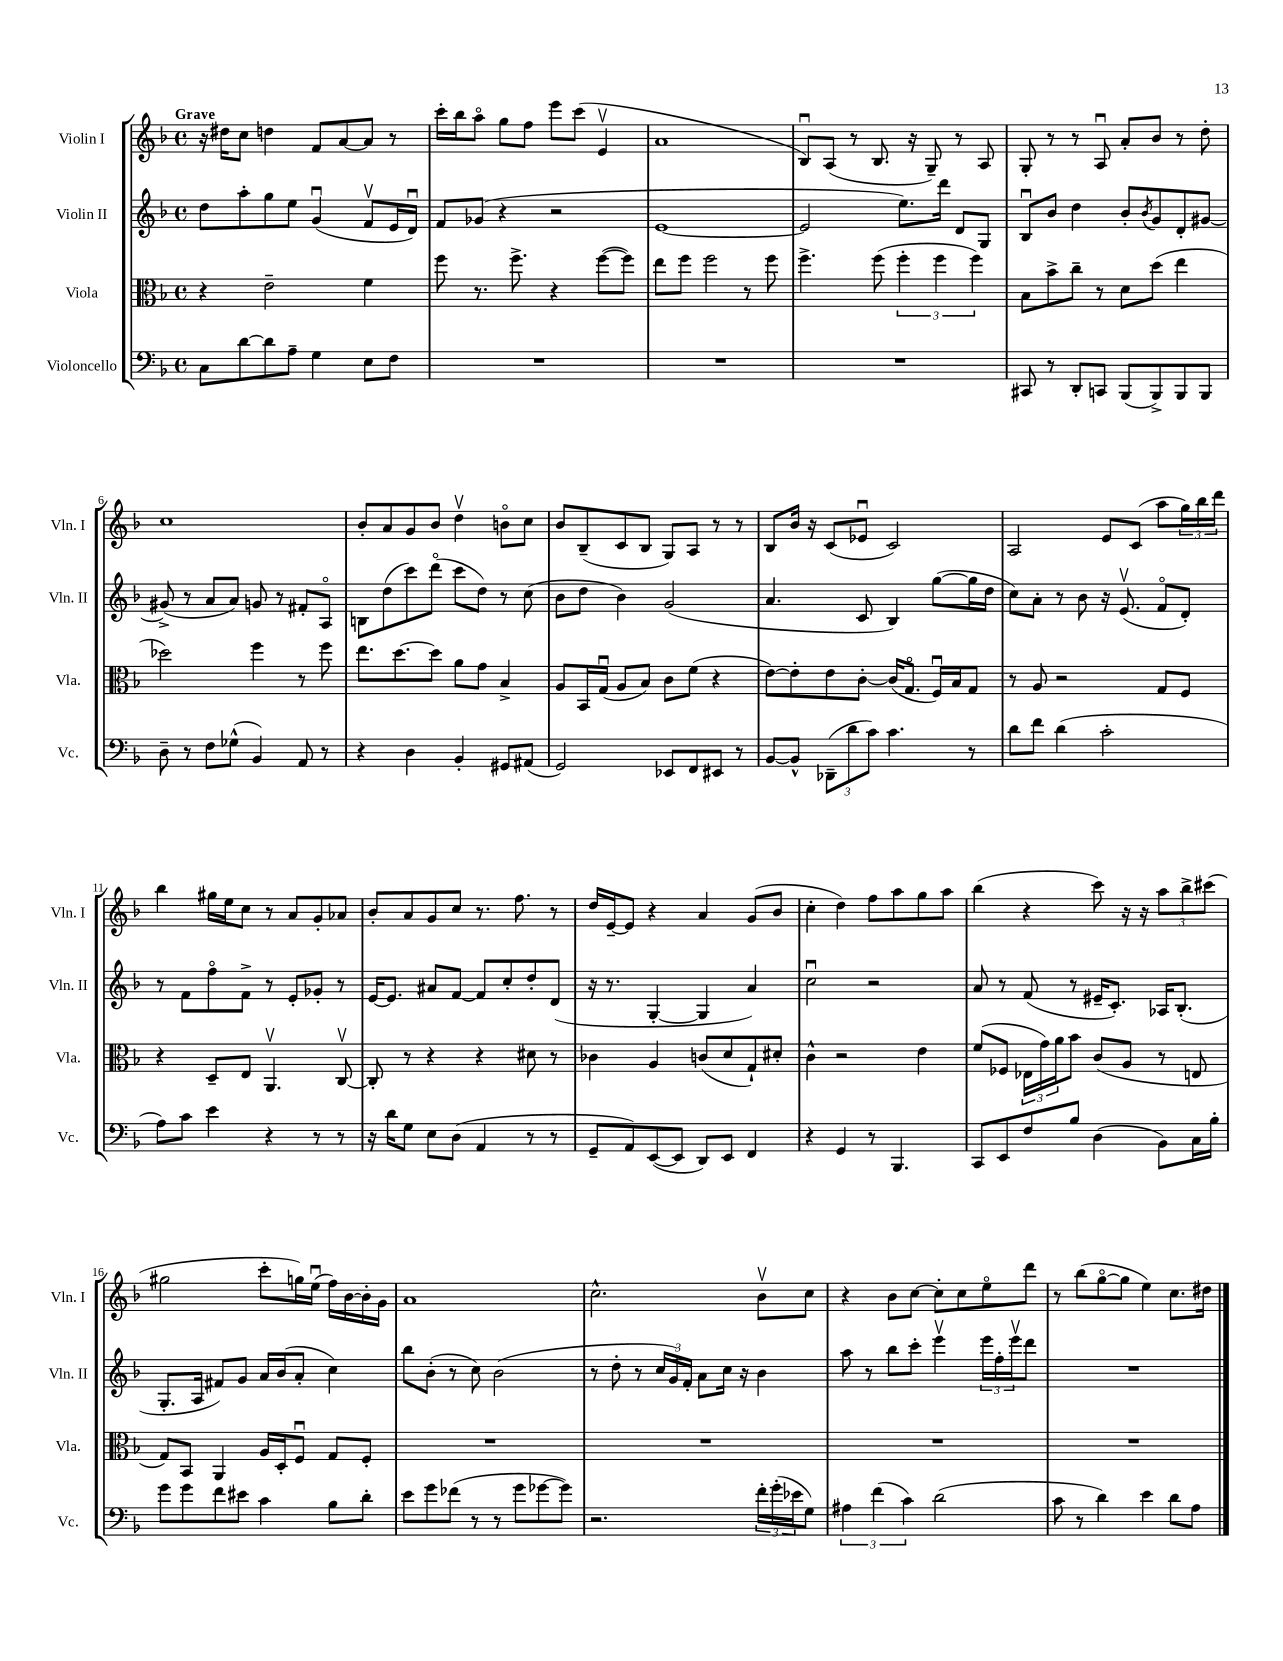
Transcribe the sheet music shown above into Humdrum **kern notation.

**kern	**kern	**kern	**kern
*staff4	*staff3	*staff2	*staff1
*clefF4	*clefC3	*clefG2	*clefG2
*k[b-]	*k[b-]	*k[b-]	*k[b-]
*M4/4	*M4/4	*M4/4	*M4/4
*met(c)	*met(c)	*met(c)	*met(c)
8C	4r	8dd	16r
.	.	.	16dd#
[8d	.	8aa'	8cc
8d]	2e~	8gg	4dd
8A~	.	8ee	.
4G	.	(4gu	8f
.	.	.	[8a
8E	4f	8fv	8a]
8F	.	16e	8r
.	.	16du)	.
=	=	=	=
1r	8ff	8f	16ccc'
.	.	.	16bb-
.	8.r	(8g-	8aao
.	.	4r	8gg
.	8.ff^	.	.
.	.	.	8ff
.	4r	2r	8eee
.	.	.	(8ccc
.	([8ff	.	4ev
.	8ff])	.	.
=	=	=	=
1r	8ee	[1e	1a
.	8ff	.	.
.	2ff	.	.
.	8r	.	.
.	8ff	.	.
=	=	=	=
1r	4.ff^	2e]	8B-u)
.	.	.	(8A
.	.	.	8r
.	(8ff	.	8.B-
.	6ff'	8.ee)	.
.	.	.	16r
.	.	.	8G~)
.	6ff	.	.
.	.	16ddd	.
.	.	8d	8r
.	6ff)	.	.
.	.	8G	8A
=	=	=	=
8CC#	8B-	8B-u	8G'
8r	8b-^	8b-	8r
8DD'	8cc~	4dd	8r
8CC	8r	.	8Au
(8BBB-	8d	8b-'	8a'
.	.	8qb-	.
8BBB-^)	(8dd	8g	8b-
8BBB-	4ee	8d'	8r
8BBB-	.	[8g#	8dd'
=	=	=	=
8D~	2dd-)	(8g#^]	1cc
8r	.	8r	.
8F	.	8a	.
(8G-^^	.	8a)	.
4BB-)	4ff	8g	.
.	.	8r	.
8AA	8r	8f#'	.
8r	8ff	8Ao	.
=	=	=	=
4r	8.ee	8B	8b-'
.	.	(8dd	8a
.	[8.dd	.	.
4D	.	8ccc)	8g
.	8dd]	(8dddo	8b-
4BB-'	8a	8ccc	4ddv
.	8g	8dd)	.
8GG#	4B-^	8r	8bo
(8AA#	.	(8cc	8cc
=	=	=	=
2GG)	8A	8b-	8b-
.	16BB-	8dd	(8B-~
.	(16Gu	.	.
.	8A	4b-)	8c
.	8B-)	.	8B-
8EE-	8c	(2g	8G)
8FF	(8f	.	8A
8EE#	4r	.	8r
8r	.	.	8r
=	=	=	=
[8BB-	[8e)	4.a	8B-
8BB-^^]	8e']	.	16b-
.	.	.	16r
(12DD-~	8e	.	(8c
12d	.	.	.
.	[8c'	8c	8e-u
12c)	.	.	.
4.c	(16c]	4B-)	2c)
.	8.Go	.	.
.	16Fu)	([8gg	.
.	16B-	.	.
8r	8G	16gg]	.
.	.	16dd	.
=	=	=	=
8d	8r	8cc)	2A
8f	8A	8a'	.
(4d	2r	8r	.
.	.	8b-	.
2c'	.	16r	8e
.	.	(8.ev	.
.	.	.	(8c
.	8G	8fo	8aa
.	8F	8d')	24gg)
.	.	.	24bb-
.	.	.	24ddd
=	=	=	=
8A)	4r	8r	4bb-
8c	.	8f	.
4e	8D~	8ffo	16gg#
.	.	.	16ee
.	8E	8f^	8cc
4r	4.AAv	8r	8r
.	.	8e'	8a
8r	.	8g-'	8g'
8r	[8Cv	8r	8a-
=	=	=	=
16r	8C']	[16e	8b-'
16d	.	8.e]	.
8G	8r	.	8a
8E	4r	8a#	8g
(8D	.	[8f	8cc
4AA	4r	8f]	8.r
.	.	8cc'	.
.	.	.	8.ff
8r	8d#	8dd'	.
8r	8r	(8d	8r
=	=	=	=
8GG~	4c-	16r	16dd
.	.	8.r	[16e~
8AA)	.	.	8e]
([8EE	4A	[4G'	4r
8EE]	.	.	.
8DD)	(8c	4G]	4a
8EE	8d	.	.
4FF	8G`)	4a)	(8g
.	8d#'	.	8b-
=	=	=	=
4r	4c^^	2ccu	4cc'
4GG	2r	.	4dd)
8r	.	2r	8ff
4.BBB-	.	.	8aa
.	4e	.	8gg
.	.	.	8aa
=	=	=	=
8CC	(8f	8a	(4bb-
8EE	8F-	8r	.
8F	24E-	(8f	4r
.	24g)	.	.
.	24a	.	.
8B-	8b-	8r	.
(4D	(8c	16e#~	8ccc)
.	.	8.c')	.
.	8A	.	16r
.	.	.	16r
8BB-)	8r	16A-	12aa
.	.	(8.B-'	.
.	.	.	12bb-^
16C	8E	.	.
.	.	.	(12ccc#
16B-'	.	.	.
=	=	=	=
8g	8G)	8.G'	2gg#
8g	8BB-	.	.
.	.	16A	.
8f	4AA	8f#)	.
8e#	.	8g	.
4c	16A	16a	8ccc'
.	16D'	(16b-	.
.	8Fu	8a'	16gg)
.	.	.	(16eeu
8B-	8G	4cc)	16ff)
.	.	.	[16b-
8d'	8F'	.	16b-']
.	.	.	16g
=	=	=	=
8e	1r	8bb-	1a
8g	.	(8b-'	.
(8f-	.	8r	.
8r	.	8cc)	.
8r	.	(2b-	.
8g	.	.	.
[8g-	.	.	.
8g-])	.	.	.
=	=	=	=
2.r	1r	8r	2.cc^^
.	.	8dd'	.
.	.	8r	.
.	.	24cc	.
.	.	24g)	.
.	.	24f'	.
.	.	8a	.
.	.	16cc	.
.	.	16r	.
24f'	.	4b-	8b-v
(24g'	.	.	.
24e-	.	.	.
8G)	.	.	8cc
=	=	=	=
6A#	1r	8aa	4r
.	.	8r	.
(6f	.	.	.
.	.	8bb-	8b-
6c)	.	.	.
.	.	8ccc'	[8cc
(2d	.	4eeev	8cc']
.	.	.	8cc
.	.	24eee	8eeo
.	.	24ff'	.
.	.	24eeev	.
.	.	8ddd	8ddd
=	=	=	=
8c	1r	1r	8r
8r	.	.	(8bb-
4d)	.	.	[8ggo
.	.	.	8gg]
4e	.	.	4ee)
8d	.	.	8.cc
8A	.	.	.
.	.	.	16dd#
==	==	==	==
*-	*-	*-	*-
